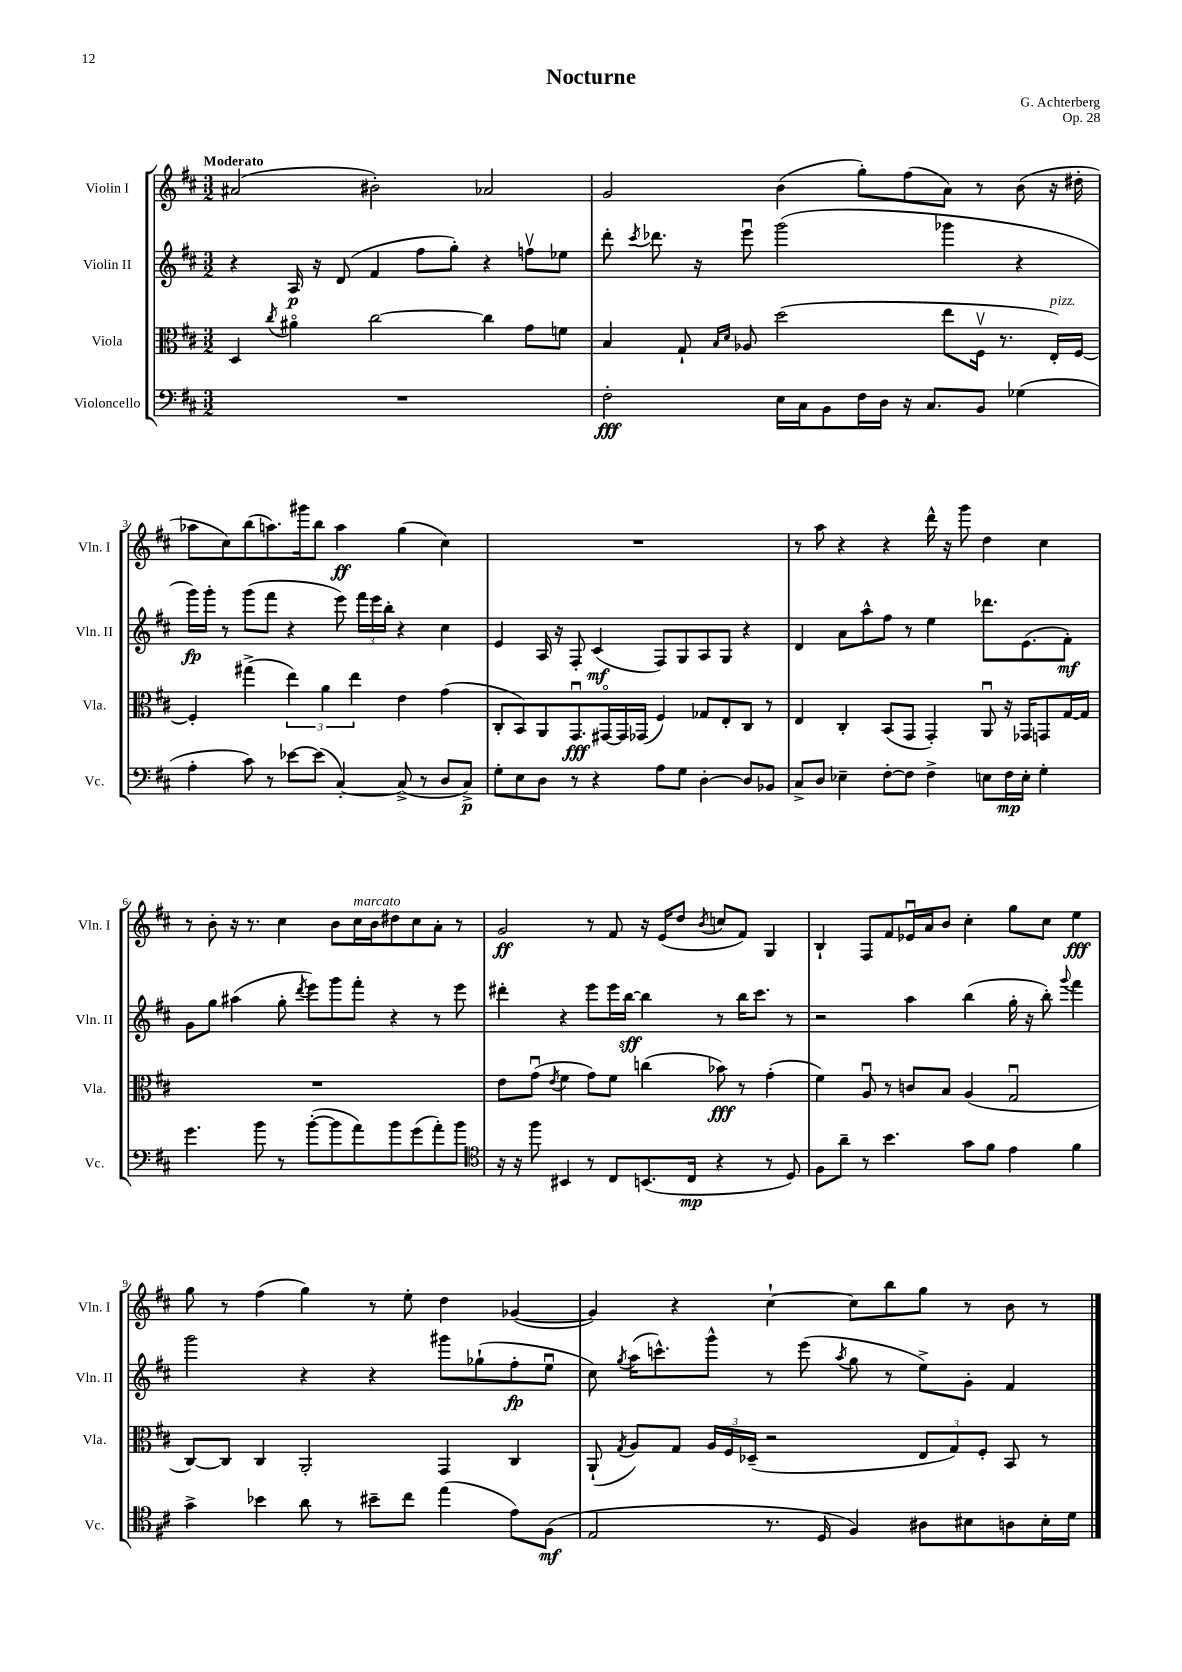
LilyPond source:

\header { title = "Nocturne" composer = "G. Achterberg" opus = "Op. 28" }
<<
\new StaffGroup <<
\new Staff = "s0" \with { instrumentName = "Violin I" shortInstrumentName = "Vln. I" } {
    \clef treble \key d \major \numericTimeSignature \time 3/2 \tempo "Moderato"
    \autoBeamOff ais'2( bis'2-.) aes'2 |
    g'2 b'4( g''8[-.) fis''8( a'8]) r8 b'8( r16 dis''16-. |
    aes''8[ cis''8) b''8( a''8.) gis'''16 b''8] a''4\ff g''4( cis''4) |
    R1. |
    r8 a''8 r4 r4 d'''16-^ r16 g'''8 d''4 cis''4 |
    r8 b'8-. r16 r8. cis''4 b'8[ cis''16^\markup { \italic "marcato" } b'16 dis''8 cis''8 a'8]-. r8 |
    g'2\ff r8 fis'8 r16 e'16[( d''8] \acciaccatura { b'8 } c''8[ fis'8]) g4 |
    b4-! fis8[ fis'8 ees'16\downbow a'16 b'8] cis''4-. g''8[ cis''8] e''4\fff |
    g''8 r8 fis''4( g''4) r8 e''8-. d''4 ges'4~( |
    ges'4) r4 cis''4~-! cis''8[ b''8 g''8] r8 b'8 r8 \bar "|." |
}
\new Staff = "s1" \with { instrumentName = "Violin II" shortInstrumentName = "Vln. II" } {
    \clef treble \key d \major \numericTimeSignature \time 3/2
    \autoBeamOff r4 a16\p r16 d'8( fis'4 fis''8[ g''8]-.) r4 f''8[\upbow ees''8] |
    d'''8-. \acciaccatura { cis'''8 } des'''8. r16 e'''8\downbow g'''2( ges'''4 r4 |
    g'''16[\fp) g'''16]-. r8 g'''8[( fis'''8] r4 e'''8) \tuplet 3/2 { fis'''16[ e'''16 b''16]-. } r4 cis''4 |
    e'4 a16 r16 fis8-. cis'4\mf( fis8[) g8 a8 g8] r4 |
    d'4 a'8[ a''8-^ fis''8] r8 e''4 des'''8.[ e'8.( fis'8]-.\mf) |
    g'8[ g''8] ais''4( g''8-. \acciaccatura { d'''8 } e'''8[) g'''8 fis'''8]-. r4 r8 e'''8 |
    dis'''4-. r4 e'''8[ e'''16 b''16]~\sff b''4 r8 b''16[ cis'''8.] r8 |
    r2 a''4 b''4( g''16-. r16 b''8-.) \appoggiatura { g'''8 } fis'''4 |
    g'''2 r4 r4 gis'''8[ ges''8-!( fis''8-.\fp e''8]\downbow |
    cis''8) \acciaccatura { g''8 } a''16[( c'''8.-^) g'''8]-^ r8 e'''8( \acciaccatura { a''8 } g''8 r8 e''8[->) g'8]-. fis'4 \bar "|." |
}
\new Staff = "s2" \with { instrumentName = "Viola" shortInstrumentName = "Vla." } {
    \clef alto \key d \major \numericTimeSignature \time 3/2
    \autoBeamOff d4 \acciaccatura { cis''8 } ais'4\flageolet cis''2~ cis''4 g'8[ f'8] |
    b4 g8-! \grace { b16[ d'16] } aes8 d''2( e''8[ fis16]\upbow r8. e16[-.^\markup { \italic "pizz." }) fis16]~ |
    fis4-. gis''4->( \tuplet 3/2 { e''4) a'4 e''4 } e'4 g'4( |
    cis8[-. b,8) a,8 g,8.\downbow\fff gis,16~\flageolet gis,16 ges,16]( fis4) ges8[ e8-. cis8] r8 |
    e4 cis4-. b,8[( g,8] g,4-.) a,8\downbow r16 ges,16[ g,8 g16~ g16] |
    R1. |
    e'8[ g'8]\downbow( \acciaccatura { e'8 } fis'4 g'8[) fis'8] c''4( bes'8\fff) r8 g'4-.( |
    fis'4) a8\downbow r8 c'8[ b8] a4( g2\downbow |
    cis8[~) cis8] cis4 a,2-. g,4 cis4 |
    a,8-!( \acciaccatura { g8 } a8[) g8] \tuplet 3/2 { a16[ fis16 des16]--( } r2 \tuplet 3/2 { e8[ g8) fis8]-. } b,8 r8 \bar "|." |
}
\new Staff = "s3" \with { instrumentName = "Violoncello" shortInstrumentName = "Vc." } {
    \clef bass \key d \major \numericTimeSignature \time 3/2
    \autoBeamOff R1. |
    fis2-.\fff e16[ cis16 b,8 fis16 d16] r16 cis8.[ b,8] ges4( |
    a4-. cis'8) r8 ees'8[~ ees'8]( cis4~-.) cis8->( r8 d8[ cis8]->\p) |
    g8[-. e8 d8] r8 r4 a8[ g8] d4~-. d8[ bes,8] |
    cis8[-> d8] ees4-- fis8[~-. fis8] fis4-> e8[ fis16\mp e16]-. g4-. |
    g'4. b'8 r8 b'8[~-.( b'8 a'8) b'8 g'8( a'8-.) b'8] |
    \clef tenor r16 r16 fis''8 bis,4 r8 cis8[ b,8.( cis16]\mp r4 r8 d8) |
    fis8[ a'8]-- r8 b'4. g'8[ fis'8] e'4 fis'4 |
    g'4-> bes'4 a'8 r8 bis'8[-- cis''8] e''4( e'8[) fis8]\mf( |
    e2 r8. d16 fis4) ais8[ bis8 a8 bis16-. d'16] \bar "|." |
}
>>
>>
